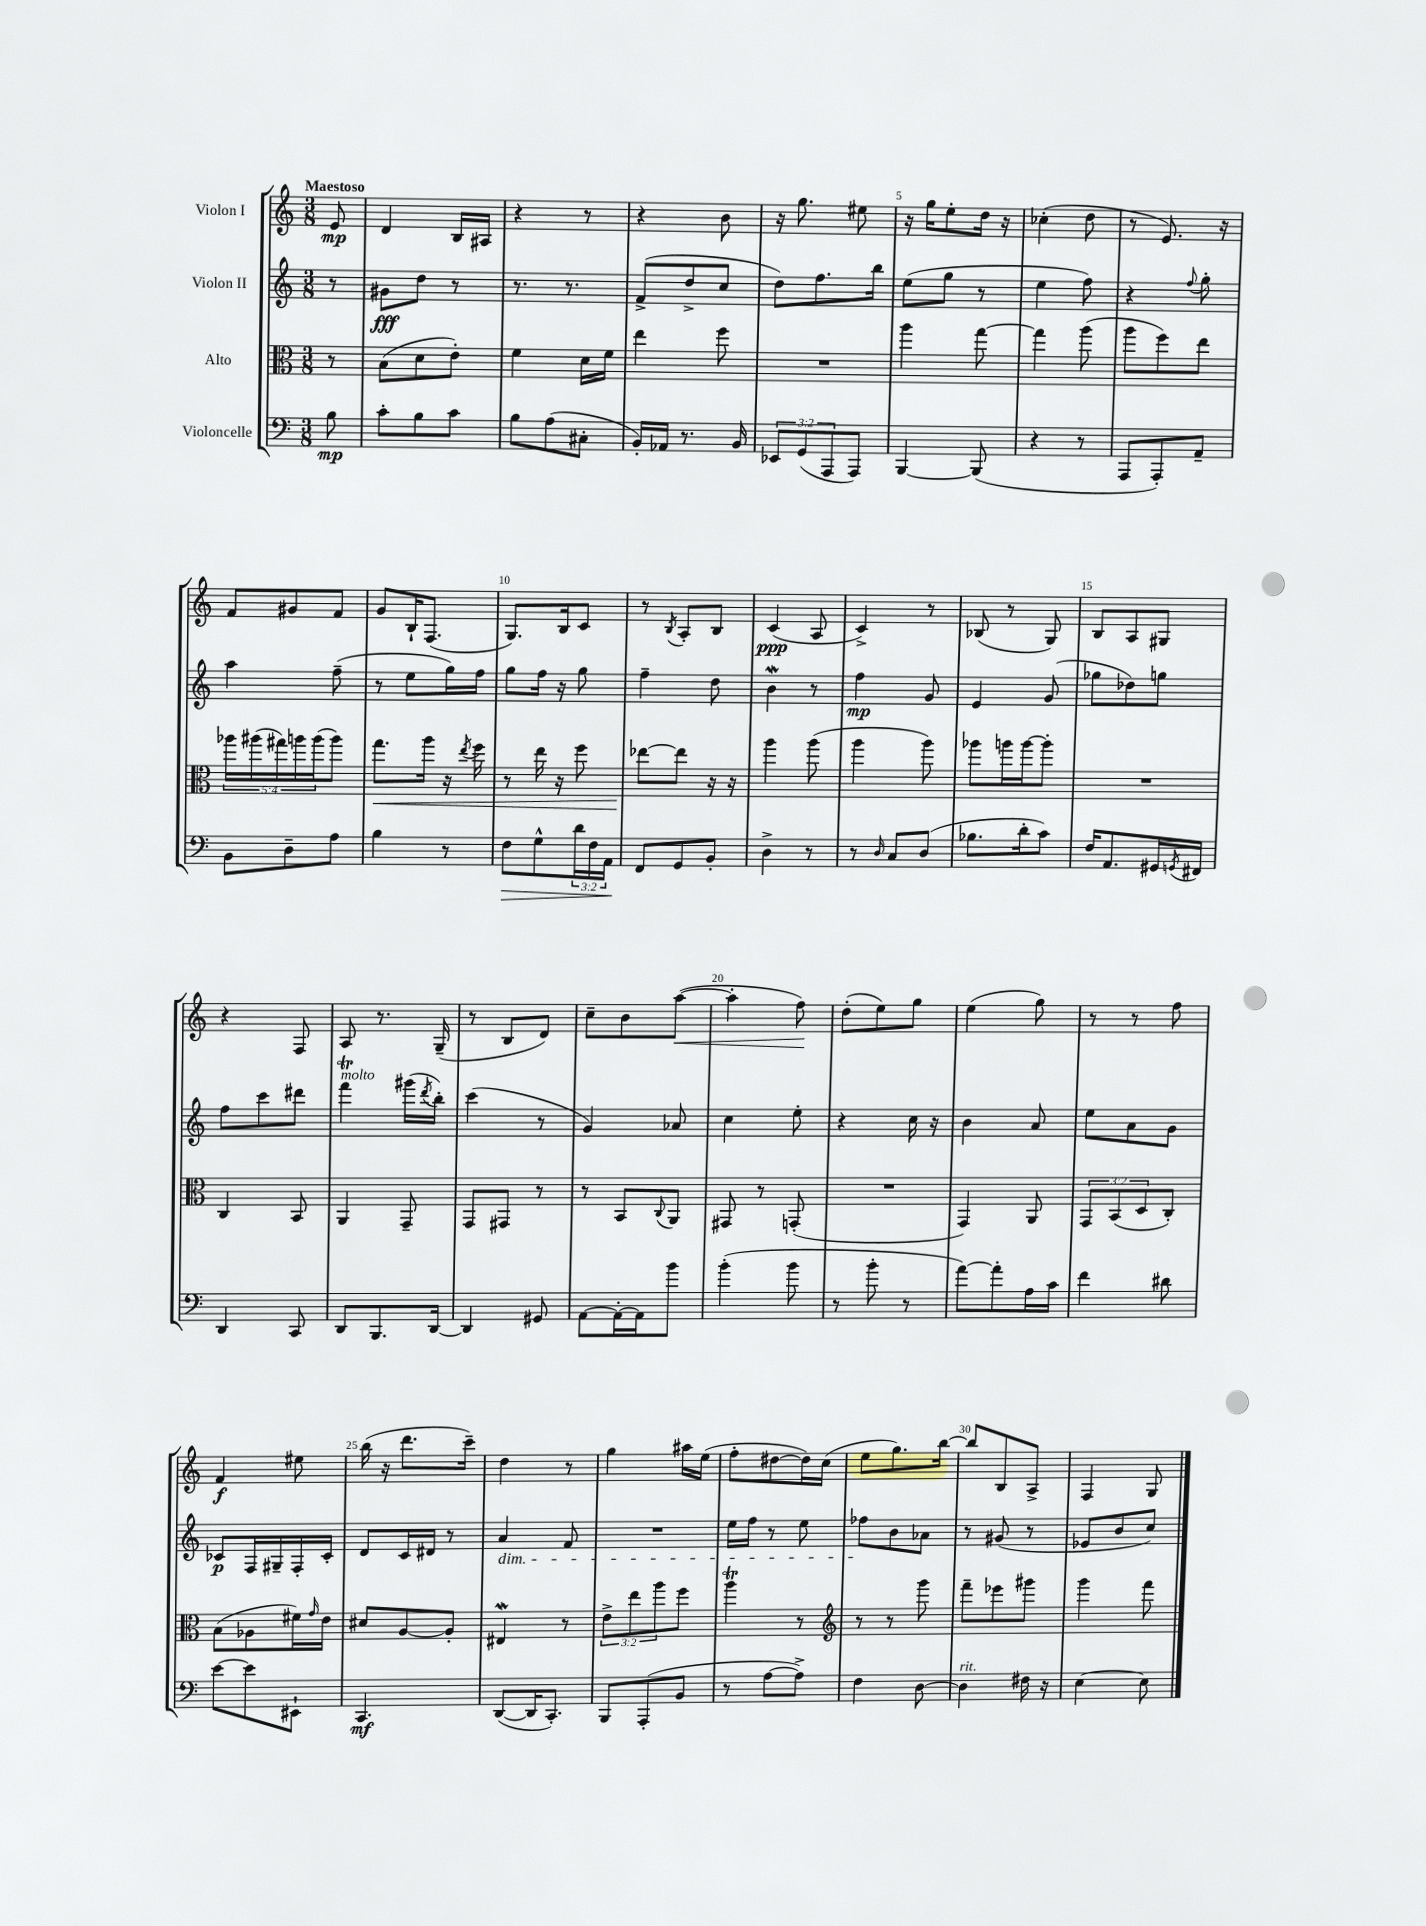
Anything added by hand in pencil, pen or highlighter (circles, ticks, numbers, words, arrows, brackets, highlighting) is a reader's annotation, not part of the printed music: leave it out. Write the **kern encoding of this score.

**kern	**kern	**kern	**kern
*staff4	*staff3	*staff2	*staff1
*clefF4	*clefC3	*clefG2	*clefG2
*k[]	*k[]	*k[]	*k[]
*M3/8	*M3/8	*M3/8	*M3/8
8B	8r	8r	8e
=	=	=	=
8c'	(8B	8g#	4d
8B	8d	8dd	.
8c	8e')	8r	16B
.	.	.	16A#
=	=	=	=
8B	4f	8.r	4r
(8A	.	.	.
.	.	8.r	.
8C#'	16d	.	8r
.	16f	.	.
=	=	=	=
16BB')	4ee	(8f^	4r
16AA-	.	.	.
8.r	.	8dd^	.
.	8ff	8cc	8b
16BB	.	.	.
=	=	=	=
12EE-	4.r	8dd)	16r
.	.	.	8.gg
(12GG	.	.	.
.	.	8.ff	.
12AAA	.	.	.
8AAA)	.	.	8ee#
.	.	16bb	.
=	=	=	=
[4BBB	4aa	(8ee	16r
.	.	.	16gg
.	.	8gg	8ee'
(8BBB]	[8gg	8r	16dd
.	.	.	16r
=	=	=	=
4r	4gg]	4ee	(4cc-'
8r	(8aa	8ff)	8dd
=	=	=	=
8AAA	8aa	4r	8r
8AAA')	8ff)	.	8.e)
.	.	8qqff	.
8AA~	8ee	8gg'	.
.	.	.	16r
=	=	=	=
8BB	20aa-	4aa	8f
.	(20aa#	.	.
.	20gg#)	.	.
8D~	.	.	8g#
.	20aa	.	.
.	(20aa	.	.
8A	8aa)	(8ff~	8f
=	=	=	=
4B	8.gg	8r	8g
.	.	8ee	16B`
.	16aa	.	(8.F
8r	16r	16gg)	.
.	8qee	.	.
.	16ff	16ff	.
=	=	=	=
8F	8r	8gg	8.G)
8G^^	16ee	16ff	.
.	16r	16r	16B
24d	8ff	8gg	8c
24F	.	.	.
24AA	.	.	.
=	=	=	=
8FF	[8ee-	4ff~	8r
.	.	.	8qB
8GG	8ee-]	.	8A'
8BB'	16r	8dd	8B
.	16r	.	.
=	=	=	=
4D^	4aa	4b	(4c
8r	(8aa	8r	8A
=	=	=	=
8r	4aa	4ff	4c^)
16qqD	.	.	.
8C	.	.	.
(8D	8aa)	8g	8r
=	=	=	=
8.B-	8aa-	4e	(8B-
.	16aa	.	8r
16d'	[16aa	.	.
8c)	8aa']	(8g	8G)
=	=	=	=
16F	4.r	8gg-	8B
8.AA	.	.	.
.	.	8dd-)	8A
16GG#	.	8gg	8G#
8qGG	.	.	.
16FF#	.	.	.
=	=	=	=
4DD	4C	8ff	4r
.	.	8ccc	.
8CC	8BB	8ddd#	8F
=	=	=	=
8DD	4AA	4fff	8A
8.BBB	.	.	8.r
.	8GG~	(16ggg#	.
.	.	8qddd	.
[16DD	.	16bb')	(16G~
=	=	=	=
4DD]	8GG	(4ccc	8r
.	8GG#	.	8B
8GG#	8r	8r	8d)
=	=	=	=
[8AA	8r	4g)	8cc~
16AA'_	8BB	.	8b
16AA]	.	.	.
.	8qqC	.	.
8b	8AA	8a-	([8aa
=	=	=	=
(4b'	8GG#	4cc	4aa']
.	8r	.	.
8b	(8GG'	8ee'	8ff)
=	=	=	=
8r	4.r	4r	(8dd'
8b'	.	.	8ee)
8r	.	16cc	8gg
.	.	16r	.
=	=	=	=
[8a)	4GG)	4b	(4ee
8a']	.	.	.
16A	8AA	8a	8gg)
16c	.	.	.
=	=	=	=
4f	12GG	8ee	8r
.	(12BB	.	.
.	.	8a	8r
.	12D	.	.
8d#	8C')	8g	8ff
=	=	=	=
[8e	(8B	8c-	4f
8e]	8A-	16F	.
.	.	16G#~	.
8EE#`	16f#)	16F'	8ee#
.	16qqg	.	.
.	16e	16c-'	.
=	=	=	=
4.CC	8d#	8d	(16bb
.	.	.	16r
.	[8A	16c	8.ddd
.	.	16d#	.
.	8A']	8r	.
.	.	.	16ccc~)
=	=	=	=
([8DD	4E#	4a	4dd
16DD]	.	.	.
8.CC')	.	.	.
.	8r	8f	8r
=	=	=	=
8BBB	12e^	4.r	4gg
.	12ee	.	.
(8AAA'	.	.	.
.	12aa	.	.
8BB	8ff	.	16aa#
.	.	.	(16ee
=	=	=	=
8r	4aa	16ee	8ff'
.	.	16ff	.
[8A	.	8r	[8dd#
8A^])	8r	8ee	16dd#])
.	.	.	(16cc
=	=	=	=
*	*clefG2	*	*
4F	8r	8ff-	8ee
.	8r	8b	8.gg)
[8D	8ggg	8a-	.
.	.	.	[16bb
=	=	=	=
4D]	8fff~	8r	8bb]
.	8eee-	(8g#	8B
16F#	8ggg#	8r	8A^
16r	.	.	.
=	=	=	=
[4E	4ggg	8e-	4F
.	.	8b	.
8E]	8fff	8cc)	8G
==	==	==	==
*-	*-	*-	*-
